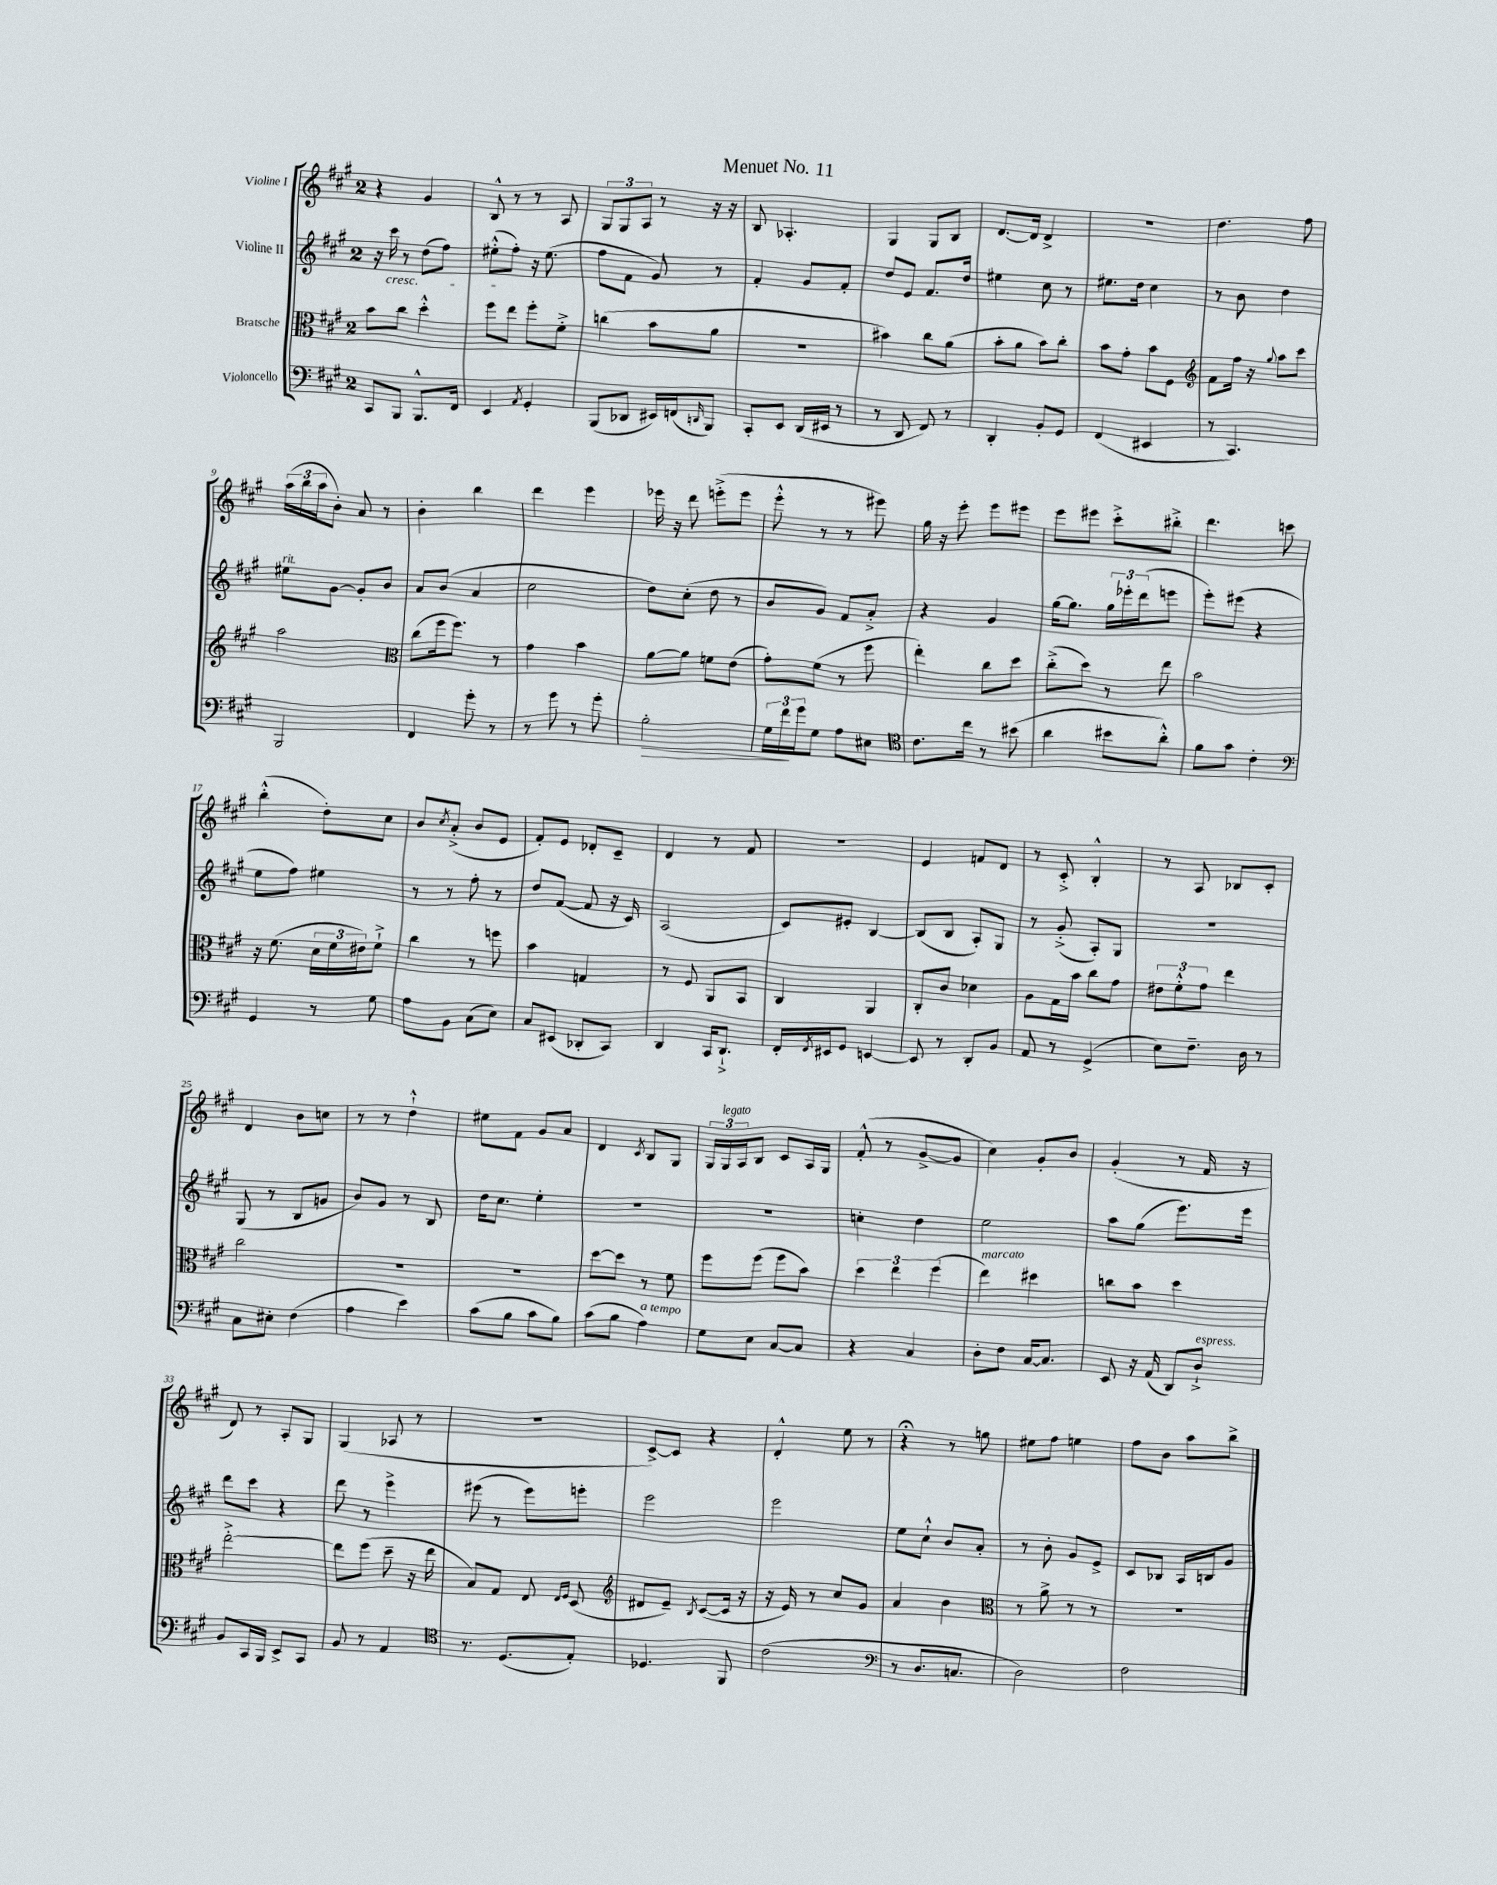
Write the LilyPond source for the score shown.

\header { title = "Menuet No. 11" }
<<
\new StaffGroup <<
\new Staff = "s0" \with { instrumentName = "Violine I" } {
    \clef treble \key a \major \once \override Staff.TimeSignature.style = #'single-digit \time 2/4
    r4 gis'4 |
    b8-^ r8 r8 a8 |
    \tuplet 3/2 { gis8 gis8 a8 } r8 r16 r16 |
    b8 aes4.-. |
    gis4 gis8 b8 |
    d'8.~ d'16 d'4-> |
    r2 |
    d''4. fis''8 |
    \tuplet 3/2 { a''16( b''16 a''16 } b'8-.) a'8 r8 |
    b'4-. b''4 |
    d'''4 e'''4 |
    ees'''16 r16 d'''8 e'''8-.->( e'''8 |
    e'''8-.-^ r8 r8 eis'''8) |
    gis''16 r16 e'''8-. e'''8 eis'''8 |
    e'''8 eis'''8 cis'''8-.-> bis''8-.-> |
    d'''4. c'''8 |
    b''4-.-^( d''8-.) cis''8 |
    b'8 \acciaccatura { cis''8 } a'8-.->( b'8 e'8 |
    fis'8-.) e'8 des'8-. cis'8-- |
    d'4 r8 fis'8 |
    R2 |
    e'4 f'8 d'8 |
    r8 cis'8-.-> b4-.-^ |
    r8 a8 bes8 cis'8-. |
    d'4 b'8 c''8 |
    r8 r8 d''4-!-^ |
    eis''8 fis'8 gis'8 a'8 |
    d'4 \acciaccatura { cis'8 } b8 gis8 |
    \tuplet 3/2 { gis16 gis16^\markup { \italic "legato" } a16 } b8 cis'8 a16 gis16 |
    fis'8-.-^( r8 gis'8~-> gis'8 |
    cis''4) gis'8-. b'8 |
    gis'4-.( r8 fis'16 r16 |
    d'8) r8 a8-. gis8 |
    gis4( aes8 r8 |
    r2 |
    cis'8~->) cis'8 r4 |
    d'4-.-^ e''8 r8 |
    r4\fermata r8 g''8 |
    eis''8 fis''8 e''4 |
    fis''8 b'8 a''8 b''8-> \bar "|." |
}
\new Staff = "s1" \with { instrumentName = "Violine II" } {
    \clef treble \key a \major \once \override Staff.TimeSignature.style = #'single-digit \time 2/4
    r16 cis'''16\cresc r8 d''8( fis''8) |
    eis''8-.-^( fis''8-.\!) r16 eis''8.( |
    fis''8 fis'8 gis'8) r8 |
    fis'4-. gis'8 fis'8-. |
    d''8 e'8 fis'8. d''16 |
    eis''4 cis''8 r8 |
    eis''8. d''16 cis''4 |
    r8 b'8 d''4 |
    eis''8^\markup { \italic "rit." } gis'8~ gis'8-. b'8 |
    a'8 b'8( a'4 |
    cis''2 |
    d''8) cis''8-.( d''8 r8 |
    b'8 gis'8) fis'8 a'8-.-> |
    r4 gis'4 |
    gis''16~ gis''8. \tuplet 3/2 { gis''16 ees'''16-. d'''16( } e'''8 |
    e'''8-.) eis'''8( r4 |
    e''8 fis''8) eis''4 |
    r8 r8 fis''8-. r8 |
    d''8 fis'8~( fis'8 r16 cis'16) |
    a2( |
    cis'8) eis'8-. b4~ |
    b8( b8 a8-.) gis8 |
    r8 gis'8-.->( a8-.) gis8 |
    R2 |
    gis8( r8 b8 g'8 |
    b'8) gis'8 r8 b8 |
    d''16 cis''8. e''4-. |
    R2 |
    R2 |
    c''4-. d''4 |
    e''2 |
    a''8 gis''8( e'''8.) e'''16 |
    d'''8 cis'''8 r4 |
    d'''8 r8 e'''4-> |
    eis'''8( r8 eis'''8) e'''8-. |
    e'''2 |
    e'''2 |
    e''8 cis''8-!-^ b'8 a'8-. |
    r8 b'8-. gis'8 e'8-> |
    cis'8 bes8 a16 b16 gis'8 \bar "|." |
}
\new Staff = "s2" \with { instrumentName = "Bratsche" } {
    \clef alto \key a \major \once \override Staff.TimeSignature.style = #'single-digit \time 2/4
    b'8 cis''8 d''4-.-^ |
    fis''8 e''8 fis''8-. fis'8-.-> |
    c''4( b'8 a'8 |
    r2 |
    bis'4) cis''8 a'8( |
    b'8-. a'8 b'8) cis''8-. |
    b'8 gis'8-. b'8 fis8 |
    \clef treble fis'8 fis''16 r16 \appoggiatura { gis''8 } a''8 cis'''8 |
    a''2 |
    \clef alto cis''8( fis''16 fis''8.) r8 |
    gis'4 b'4 |
    a'8~ a'8 f'8 e'8( |
    gis'8-.) fis'8( r8 fis''8 |
    e''4-.) cis''8 d''8 |
    cis''8-.->( d''8) r8 e''8 |
    b'2 |
    r16 fis'8.( \tuplet 3/2 { d'16 fis'16 eis'16) } fis'8-!-> |
    cis''4 r8 f''8 |
    b'4 g4 |
    r8 fis8 a,8 b,8 |
    cis4 a,4 |
    cis8-. cis'8 des'4 |
    a8 gis16 b'16 cis''8 gis'8 |
    \tuplet 3/2 { eis'8 fis'8-.-^ gis'8 } e''4 |
    cis''2 |
    r2 |
    R2 |
    d''8~ d''8 r8 fis'8 |
    fis''8 fis''8( fis''8 b'8) |
    \tuplet 3/2 { d''4 e''4 fis''4( } |
    e''4^\markup { \italic "marcato" }) dis''4 |
    c''8 b'8 d''4 |
    e''2~-.-> |
    e''8 fis''8( d''8-- r16 e''16 |
    b8) gis8 e8 \grace { e16 fis16 } d8( |
    \clef treble dis'8 e'8--) \acciaccatura { b8 } cis'8~( cis'16 r16 |
    r16 e'16) r8 cis''8 gis'8 |
    a'4 b'4 |
    \clef alto r8 a'8-> r8 r8 |
    R2 \bar "|." |
}
\new Staff = "s3" \with { instrumentName = "Violoncello" } {
    \clef bass \key a \major \once \override Staff.TimeSignature.style = #'single-digit \time 2/4
    cis,8 b,,8 b,,8.-^ fis,16 |
    e,4 \acciaccatura { a,8 } gis,4-. |
    b,,8( des,8 eis,16) f,16( \grace { d,16 } b,,8) |
    cis,8-. e,8 d,16( eis,16 r8 |
    r8 d,8 fis,8) r8 |
    d,4-. b,8-. gis,8 |
    fis,4( eis,4 |
    r8 cis,4.) |
    b,,2 |
    fis,4 gis'8-. r8 |
    r8 gis'8 r8 gis'8-. |
    b2-.\> |
    \tuplet 3/2 { gis16 fis'16\! gis'16 } gis8 a8 eis8 |
    \clef tenor cis'8. cis''16 r8 bis'8( |
    a'4 bis'8 a'8-.-^) |
    fis'8 gis'8 cis'4-. |
    \clef bass gis,4 r8 gis8 |
    a8 b,8 cis8( e8) |
    cis8 eis,8( des,8-. cis,8) |
    d,4 cis,16 d,8.-!-> |
    fis,16-. \acciaccatura { fis,8 } eis,16 gis,8 e,4~ |
    e,8 r8 d,8-. b,8 |
    a,8 r8 gis,4->( |
    e8) fis8.-- d16 r8 |
    cis8 eis8-. fis4( |
    a4 e'4) |
    cis'8( b8 cis'8 b8) |
    cis'8( b8 a4^\markup { \italic "a tempo" }) |
    gis8 e8 cis8~ cis8 |
    r4 cis4 |
    d8-. fis8 cis16~ cis8. |
    e,8 r16 a,16( d,8) d8-!->^\markup { \italic "espress." } |
    b,8 cis,16 b,,16 e,8-> cis,8 |
    b,8 r8 a,4 |
    \clef tenor r8. d8.( e8-.) |
    des4. fis,8 |
    cis'2( |
    \clef bass r8 d8. c8. |
    d2) |
    fis2 \bar "|." |
}
>>
>>
